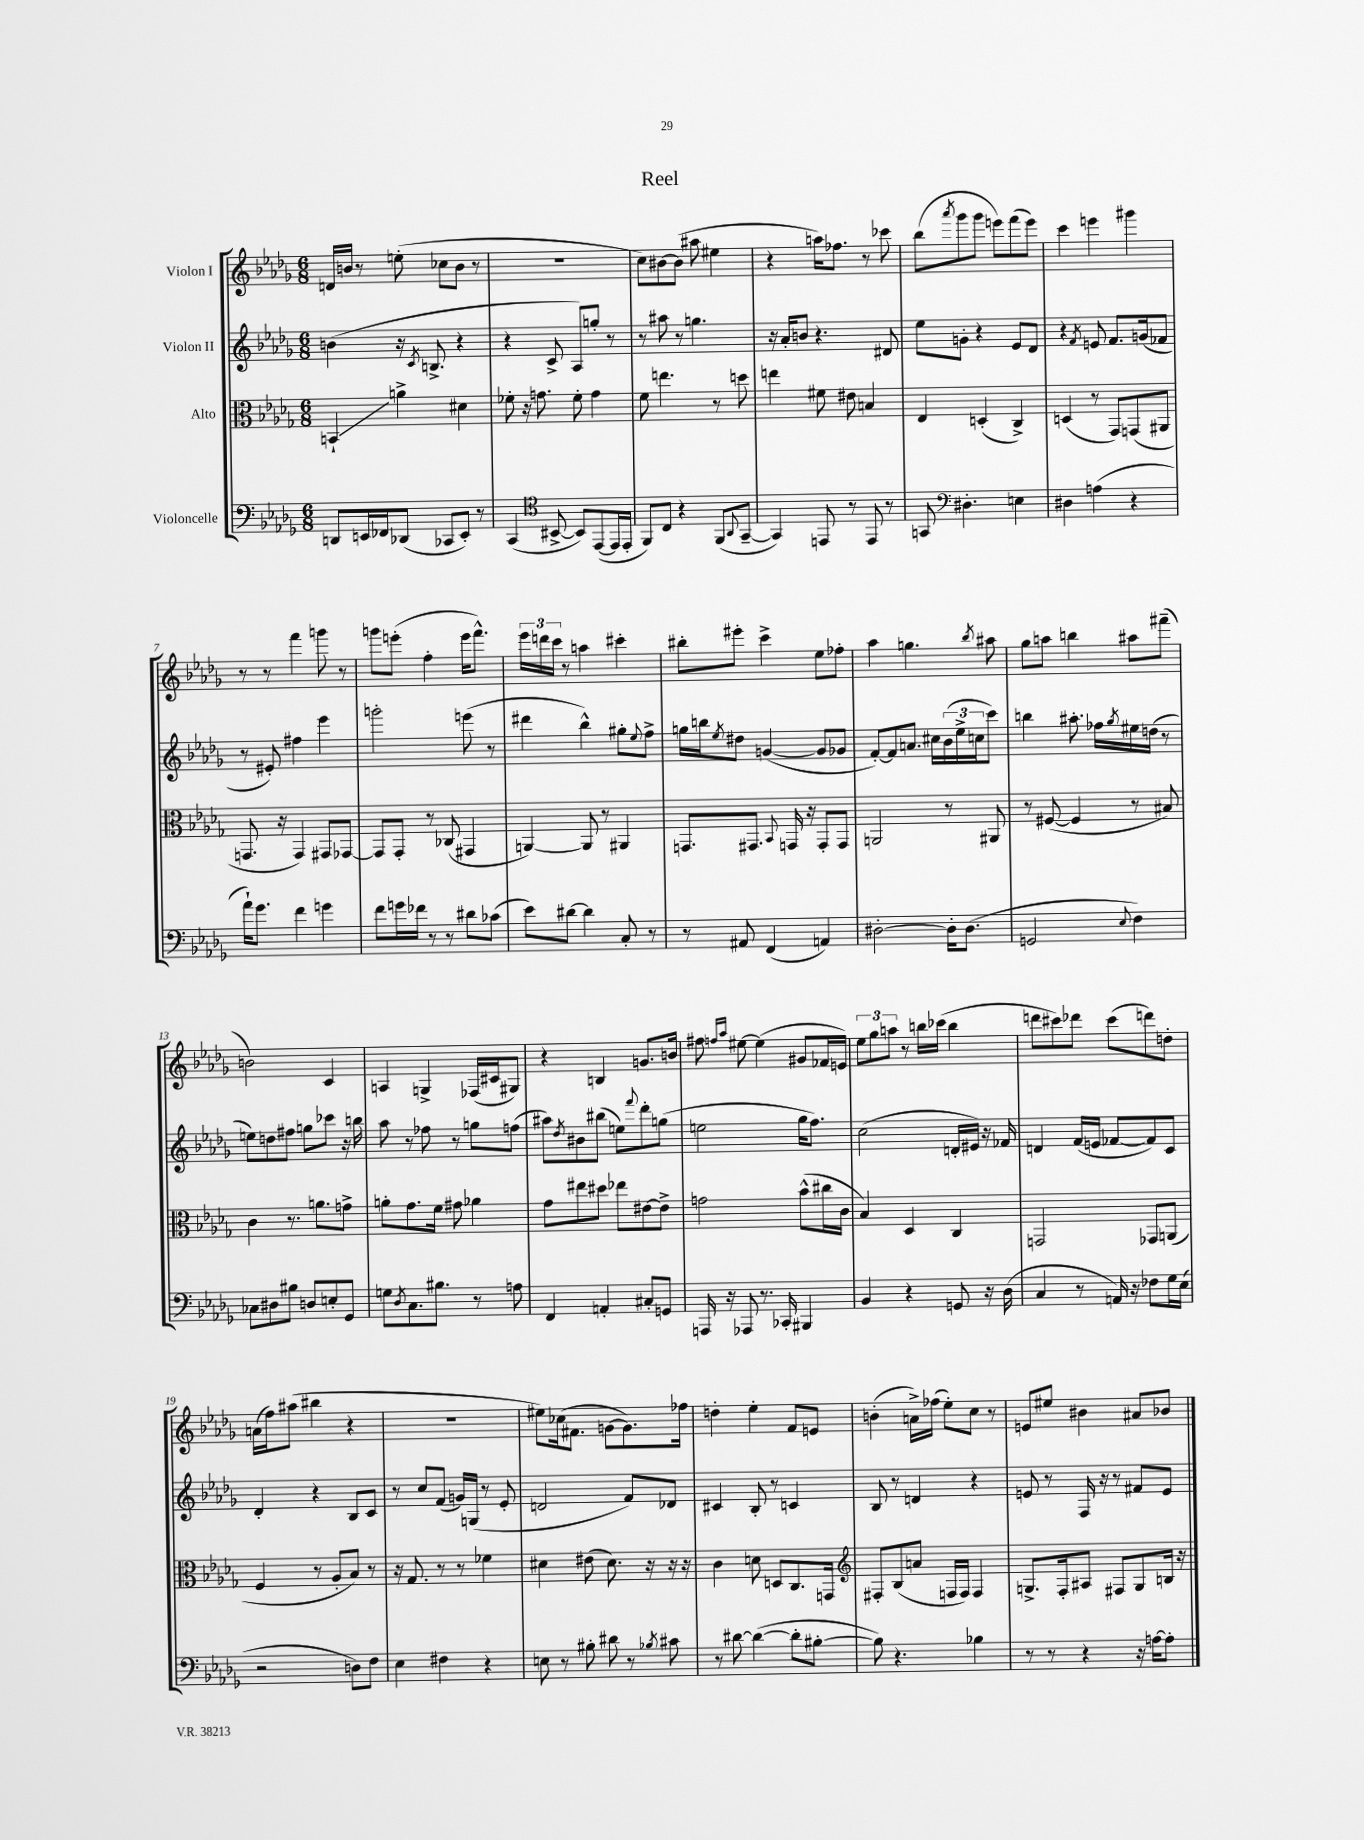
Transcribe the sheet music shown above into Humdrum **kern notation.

**kern	**kern	**kern	**kern
*staff4	*staff3	*staff2	*staff1
*clefF4	*clefC3	*clefG2	*clefG2
*k[b-e-a-d-g-]	*k[b-e-a-d-g-]	*k[b-e-a-d-g-]	*k[b-e-a-d-g-]
*M6/8	*M6/8	*M6/8	*M6/8
8DD	4BB`	(4b	16d
.	.	.	16b
16EE	.	.	8r
16FF-	.	.	.
(8DD-	4a^	16r	(8ee'
.	.	8qc	.
.	.	8.B^	.
8CC-	.	.	8cc-
8EE')	4d#	4r	8b
8r	.	.	8r
=	=	=	=
(4CC	8f-'	4r	2.r
.	16r	.	.
.	8.g	.	.
*clefC4	*	*	*
[8BB#^	.	8c^	.
8BB#])	8f-'	8A-)	.
([8EE-	4g	8gg'	.
16EE-]	.	8r	.
16EE-'	.	.	.
=	=	=	=
8FF)	8f	8r	8cc)
8C	4.ee	8aa#	[8b#
4r	.	8r	(8b#]
.	.	4.gg	8aa#
(8FF	8r	.	4ee#
8qqAA-	.	.	.
[8GG-~	8dd	.	.
=	=	=	=
4GG-])	4ee	16r	4r
.	.	16a-'	.
.	.	8b	.
8EE	8f#	4.r	16aa)
.	.	.	8.ff-
8r	8e#	.	.
8EE	4B	.	8r
8r	.	8d#	8ccc-
=	=	=	=
8GG	4E-	8ee-	(8bb-
*clefF4	*	*	*
.	.	.	8qaaa-
4.D#'	.	8g'	8ggg-
.	(4D'	4r	8ggg-
.	.	.	8eee)
4E	4C^)	8e-	(8fff
.	.	8d-	8eee)
=	=	=	=
4D#	(4D	4r	4ccc
.	.	8qf	.
(4A	8r	8e	4eee
.	8GG-)	8.f	.
4r	(8GG	.	4ggg#
.	.	(16g	.
.	8AA#	8f-	.
=	=	=	=
16a-`)	8.GG	8r	8r
8.g-	.	.	.
.	.	8e#')	8r
.	16r	.	.
4f	4GG)	4ff#	4fff
4g	8GG#	4eee-	8ggg
.	[8GG-	.	8r
=	=	=	=
8f	8GG-]	2ggg'	8ggg
16g	8GG-'	.	(8eee'
16f-	.	.	.
8r	8r	.	4ff'
8r	(8C-	.	.
8d#	4GG#	(8eee	16eee
.	.	.	8.fff^^)
(8c-	.	8r	.
=	=	=	=
8e-)	[4AA)	4ddd#	24eee-
.	.	.	24ddd
.	.	.	24ccc
[8d#	.	.	8r
4d#]	8AA]	4bb-^^)	4aa
.	8r	.	.
8C'	4AA#	8gg#'	4ccc#'
.	.	8qqee-	.
8r	.	8ff^	.
=	=	=	=
8r	8.GG	16gg	8bb#'
.	.	16bb	.
.	.	8qee-	.
8AA#	.	8dd#	8eee#'
.	8.GG#	.	.
(4FF	.	([4g	4ccc^
.	8qqBB-	.	.
.	16GG	.	.
.	16r	.	.
4AA)	8GG'	8g]	8ee-
.	8GG	8g-	8ff-'
=	=	=	=
[2D#'	2AA	[8f')	4aa-
.	.	8f]	.
.	.	8.a	4.gg
.	.	16cc#	.
16D#']	8r	(24b-	.
.	.	24ee-^	.
(8.D#	.	.	.
.	.	24cc	.
.	.	.	8qbb-
.	8AA#	8ccc)	8aa#
=	=	=	=
2GG	8r	4bb	8gg-
.	([8F#	.	8aa
.	4F#]	8.aa#'	4bb
.	.	16ff-	.
8qqE-	.	8qgg-	.
4F)	8r	16ee#	8aa#
.	.	(16dd	.
.	8B#)	8r	(8fff#~
=	=	=	=
8C-	4c	8ee)	2b)
8D#	.	8dd	.
8B#	8.r	8ff#	.
8D	.	8gg	.
.	8.a	.	.
8E'	.	8ccc-	4c
8GG-	8g^	16r	.
.	.	16bb	.
=	=	=	=
8G	8a'	8aa-	4A
8qD-	.	.	.
8.C	8.g-	8r	.
.	.	8ff-	4G^
8.B#	16f	.	.
.	8g#	8r	.
8r	4a-	8gg	(16F-
.	.	.	16c#
8A	.	(8ff	8G#)
=	=	=	=
4FF	8g-	8aa#)	4r
.	.	8qdd-	.
.	8ee#	8b#	.
4AA'	8dd#	(8bb#	4B
.	8ee-	8ee)	.
.	.	8qqfff	.
8C#'	[8e#	8ddd-'	8.g
8GG	8e#^]	(8gg	.
.	.	.	16b
=	=	=	=
16AAA	2g	2ee	8ff#
16r	.	.	.
.	.	.	16qqff
.	.	.	16qqaa-
8AAA-	.	.	[8ee#
8.r	.	.	(4ee#]
16CC-'	.	.	.
4BBB#	(8b-^^	16gg-	8g#
.	.	8.ff)	.
.	16cc#	.	16f-
.	16c	.	16e)
=	=	=	=
4BB-	4B-)	(2cc	12ee-
.	.	.	12gg-
.	.	.	12aa
4r	4D-	.	8r
.	.	.	16bb
.	.	.	(16ccc-
8GG	4C	16d'	4bb
.	.	16e#)	.
16r	.	16r	.
(16D-	.	16f-	.
=	=	=	=
4C	2GG	4d	8ddd
.	.	.	8ccc#)
8r	.	(16f	8ddd-
.	.	16e	.
16AA)	.	[8f-	(8ccc#
16r	.	.	.
8F-	8GG-	8f-])	8ddd)
16G-	(8AA	8c	8dd'
(16E-	.	.	.
=	=	=	=
2r	4F	4d-'	(16a
.	.	.	16ff)
.	.	.	(8aa#
.	8r	4r	4bb#
.	8A-'	.	.
8D)	8B-)	8B-	4r
8F	8r	8c	.
=	=	=	=
4E-	16r	8r	2.r
.	8.G-	.	.
.	.	8cc	.
4F#	8r	(8f	.
.	8r	16g)	.
.	.	(16G	.
4r	4f-	8r	.
.	.	8e-'	.
=	=	=	=
8E	4d#	2d	8ee#)
8r	.	.	(16cc-
.	.	.	8.f#
8B#'	(8e#	.	.
8d#	8.d#)	.	[8g
8r	.	8f)	8.g])
.	16r	.	.
8qB-	.	.	.
8c#	16r	8d-	.
.	16r	.	16ff-
=	=	=	=
8r	4c	4c#	4dd'
[8d#	.	.	.
(4d#_	8d	8B-'	4ee-'
.	8D	8r	.
8d#']	8.C	4c	8f
[8B#'	.	.	8e
.	16GG	.	.
=	=	=	=
*	*clefG2	*	*
8B#])	8F#'	8B-	(4b'
4.r	(8B-	8r	.
.	8a	4d	16a^)
.	.	.	(16ff-
.	16F	.	8ee-')
.	16F)	.	.
4B-	4F	4r	8cc
.	.	.	8r
=	=	=	=
8r	8.G^	8e	8e
8r	.	8r	8ee#
.	16F'	.	.
4r	8A#	16F	4b#
.	.	16r	.
.	8F#	8r	.
16r	8G	8f#	8a#
[16A	.	.	.
8A']	16B	8e	8b-
.	16r	.	.
==	==	==	==
*-	*-	*-	*-
